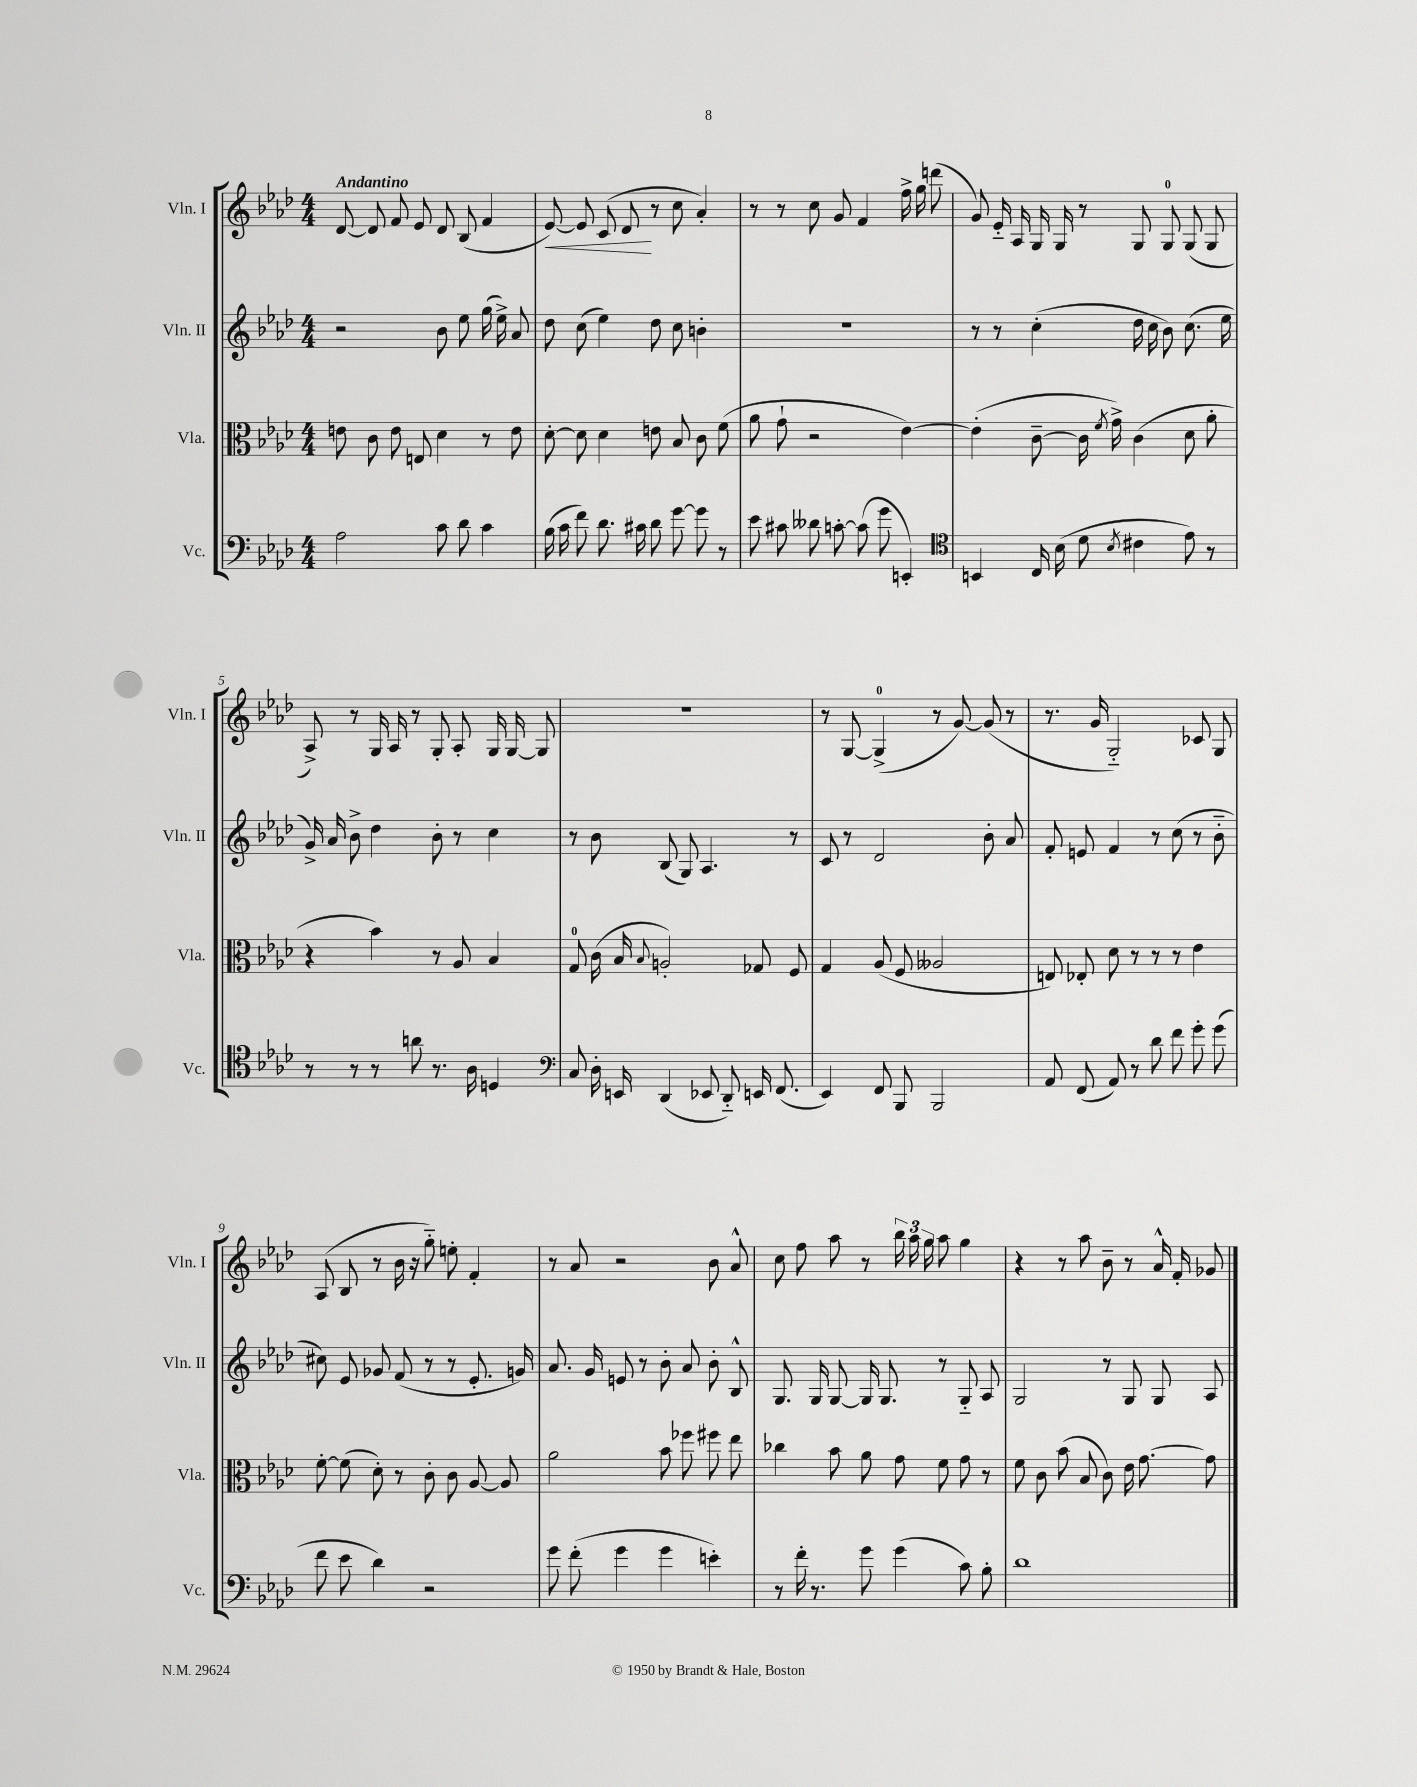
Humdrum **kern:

**kern	**kern	**kern	**kern
*staff4	*staff3	*staff2	*staff1
*clefF4	*clefC3	*clefG2	*clefG2
*k[b-e-a-d-]	*k[b-e-a-d-]	*k[b-e-a-d-]	*k[b-e-a-d-]
*M4/4	*M4/4	*M4/4	*M4/4
2A-\	8e\	2r	[8d-/
.	8c\	.	8d-/]
.	8e\	.	8f/
.	8E/	.	8e-/
8c\	4d-\	8b-\	8d-/
8d-\	.	8ee-\	(8B-/
4c\	8r	(16gg\	4f/
.	.	16ee-^\)	.
.	8e\	8a-/	.
=	=	=	=
(16B-\	[8d-'\	8dd-\	[8e-/)
16c\	.	.	.
8f\)	8d-\]	(8cc\	8e-/]
8.d-\	4d-\	4ee-\)	(8c/
.	.	.	8d-/
16c#\	.	.	.
8d-\	8e\	8dd-\	8r
[8g\	8B-/	8cc\	8cc\
8g\]	8c\	4b'\	4a-'/)
8r	(8f\	.	.
=	=	=	=
8e-\	8a-\	1r	8r
8c#\	8g`\	.	8r
8d--\	2r	.	8cc\
[8c'\	.	.	8g/
(8c\]	.	.	4f/
8g\	.	.	.
4EE'/)	[4e-\)	.	16ff^\
.	.	.	16gg\
.	.	.	(8ddd\
=	=	=	=
*clefC4	*	*	*
4BB/	(4e-'\]	8r	8g/)
.	.	8r	16e-'~/
.	.	.	16A-/
16C/	[8c~\	(4cc'\	16G/
(16B-\	.	.	16G/
8d-\	16c\]	.	8r
.	8qf/	.	.
.	16g^\)	.	.
8qB-/	.	.	.
4c#\	(4c\	16dd-\	8G/
.	.	16cc\	.
.	.	8b-\)	8G/
8e-\)	8d-\	(8.cc\	(8G/
8r	8a-'\	.	8G/
.	.	16ee-\	.
=	=	=	=
8r	4r	16g^/)	8A-^/)
.	.	16a-/	.
8r	.	8b-^\	8r
8r	4b-\)	4dd-\	16G/
.	.	.	16A-/
8a\	.	.	8r
8.r	8r	8b-'\	8G'/
.	8A-/	8r	8A-'/
16A-\	.	.	.
4D/	4B-/	4cc\	16G/
.	.	.	[16G/
.	.	.	8G/]
=	=	=	=
*clefF4	*	*	*
8C/	8G/	8r	1r
16D-'\	(16c\	8b-\	.
16EE/	16B-/	.	.
.	8qqB-/	.	.
(4DD-/	2A'/)	(8B-/	.
.	.	8G/)	.
8EE-/	.	4.A-/	.
8DD-'~/)	.	.	.
16EE/	8G-/	.	.
(8.FF/	.	.	.
.	8F/	8r	.
=	=	=	=
4EE-/)	4G/	8c/	8r
.	.	8r	[8G/
8FF/	(8A-/	2d-/	(4G^/]
8BBB-/	8F/	.	.
2BBB-/	2A--/	.	8r
.	.	.	[8g/)
.	.	8b-'\	(8g/]
.	.	8a-/	8r
=	=	=	=
8AA-/	8E/)	8f'/	8.r
(8FF/	8E-'/	8e/	.
.	.	.	16g/
8AA-/)	8d-\	4f/	2G'~/)
8r	8r	.	.
8d-\	8r	8r	.
8f\	8r	(8cc\	.
8g'\	4e-\	8r	8c-/
(8g\	.	8b-'~\	8G/
=	=	=	=
8f\	[8f'\	8cc#\)	(8A-/
8e-\	(8f\]	8e-/	8B-/
4d-\)	8d-'\)	8g-/	8r
.	8r	(8f/	16b-\
.	.	.	16r
2r	8c'\	8r	8gg'~\)
.	8c\	8r	8ee'\
.	[8A-/	8.e-'/	4f'/
.	8A-/]	.	.
.	.	16g/)	.
=	=	=	=
8g\	2a-\	8.a-/	8r
(8f'\	.	.	8a-/
.	.	16g/	.
4g\	.	8e/	2r
.	.	8r	.
4g\	8b-\	8b-'\	.
.	8ff-\	8a-/	.
4e'\)	8ff#\	8b-'\	8b-\
.	8ee-\	8B-^^/	8a-^^/
=	=	=	=
8r	4cc-\	8.G/	8cc\
16f'\	.	.	8ff\
8.r	.	16G/	.
.	8b-\	[8G/	8aa-\
8g\	8a-\	16G/]	8r
.	.	8.G/	.
(4g\	8g\	.	24bb-\
.	.	.	24aa-\
.	.	.	24gg\
.	8f\	8r	8aa-\
8c\)	8g\	8G'~/	4gg\
8B-'\	8r	8A-/	.
=	=	=	=
1d-	8f\	2G/	4r
.	8c\	.	.
.	(8b-\	.	8r
.	8B-/	.	8aa-\
.	8c\)	8r	8b-~\
.	16e-\	8G/	8r
.	[8.g\	.	.
.	.	8G/	16a-^^/
.	.	.	16f'/
.	8g\]	8A-/	8g-/
==	==	==	==
*-	*-	*-	*-
